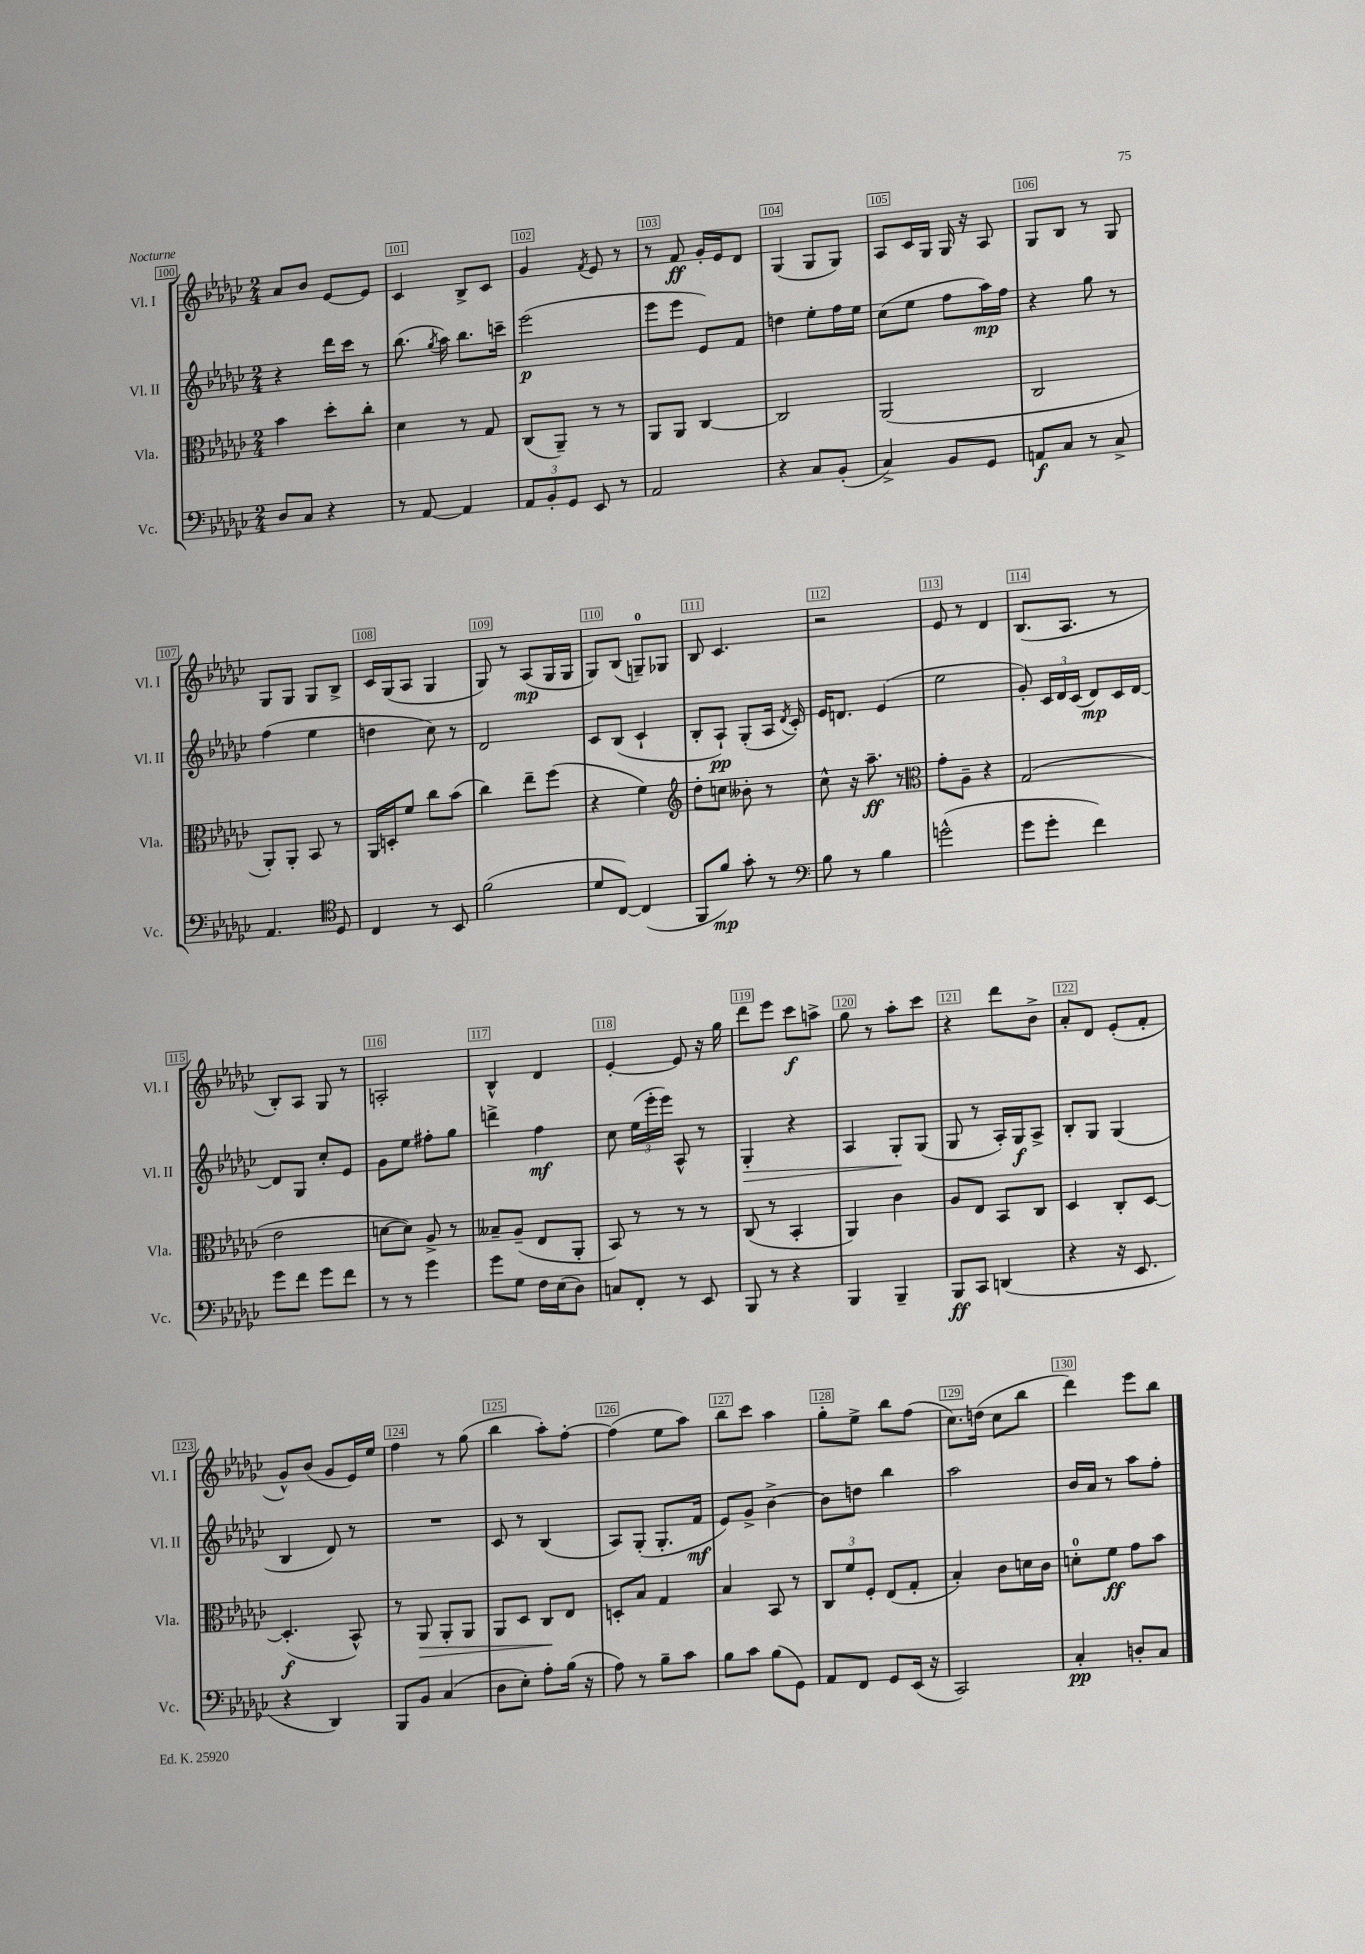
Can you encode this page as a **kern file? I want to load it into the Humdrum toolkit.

**kern	**kern	**kern	**kern
*staff4	*staff3	*staff2	*staff1
*clefF4	*clefC3	*clefG2	*clefG2
*k[b-e-a-d-g-c-]	*k[b-e-a-d-g-c-]	*k[b-e-a-d-g-c-]	*k[b-e-a-d-g-c-]
*M2/4	*M2/4	*M2/4	*M2/4
8D-	4b-	4r	8a-
8C-	.	.	8b-
4r	8dd-'	16ddd-	[8e-
.	.	16ccc-	.
.	8cc-'	8r	8e-]
=	=	=	=
8r	4d-	(8.bb-	4c-
[8AA-	.	.	.
.	.	8qgg-	.
.	.	16aa-)	.
4AA-]	8r	8.bb-	8B-^
.	8G-	.	8c-
.	.	16ccc~	.
=	=	=	=
12AA-	(8C-	(2eee-	4g-
12BB-'	.	.	.
.	8AA-~)	.	.
12GG-	.	.	.
.	.	.	8qf
8EE-	8r	.	8e-
8r	8r	.	8r
=	=	=	=
2AA-	8AA-	8eee-	8r
.	8AA-	8eee-	8f
.	[4C-	8e-)	16g-'
.	.	.	16e-
.	.	8f	8d-
=	=	=	=
4r	2C-]	4dd	(4G-
8C-	.	8ee-'	8G-
(8BB-'	.	16ff	8G-)
.	.	16ee-	.
=	=	=	=
4C-^)	(2AA-	(8cc-	8A-
.	.	8ee-	16c-
.	.	.	16G-
8BB-	.	8ff	16G-
.	.	.	16r
8GG-	.	16aa-)	8A-
.	.	16ff	.
=	=	=	=
8AA	2C-	4r	8G-
8C-	.	.	8B-
8r	.	8gg-	8r
8C-^	.	8r	8G-
=	=	=	=
4.AA-	8AA-')	(4ff	8G-
.	8AA-'	.	8G-
.	8BB-	4ee-	8G-
*clefC4	*	*	*
8D-	8r	.	8B-^
=	=	=	=
4C-	16AA-	4dd	16c-
.	16D'	.	(16G-
.	8f	.	8A-
8r	8cc-	8cc-)	4G-
8BB-	(8b-	8r	.
=	=	=	=
(2f	4cc-)	2d-	8G-)
.	.	.	8r
.	8ee-~	.	(8A-
.	(8ff	.	16G-
.	.	.	16G-
=	=	=	=
8d-	4r	8c-	8G-)
[8C-)	.	(8B-	(8B-
(4C-]	4f)	4c-`	8G~)
.	.	.	8G-
=	=	=	=
*	*clefG2	*	*
8FF	8dd-'	8B-'	8B-
8f)	8cc	8A-`)	4.c-
8g-'	8b--'	(8G-'	.
8r	8r	16A-	.
.	.	8qd-	.
.	.	16c-')	.
=	=	=	=
*clefF4	*	*	*
8B-	8cc-^^	16e-	2r
.	.	8.d	.
8r	16r	.	.
.	8.aa-~	.	.
4B-	.	(4e-	.
.	8r	.	.
=	=	=	=
*	*clefC3	*	*
(2g^^	8g-'	2ee-	8e-
.	8A-~	.	8r
.	4r	.	4d-
=	=	=	=
8g-	(2G-	8g-')	(8.B-
8g-'	.	24c-	.
.	.	24d-	.
.	.	.	8.A-
.	.	(24c-	.
4f)	.	8d-)	.
.	.	16c-	8r
.	.	[16d-	.
=	=	=	=
8g-	2e-	8d-]	8B-')
8f	.	8G-	8A-
8g-	.	8cc-'	8G-
8f	.	8e-	8r
=	=	=	=
8r	[8d	8g-	2A'
8r	8d])	8ee-	.
4g-	8A-^	8ff#'	.
.	8r	8gg-	.
=	=	=	=
8g-	8B--~	4ddd^	4B-^^
8G-	(8A-~	.	.
16F	8E-	4ff	4d-
(16E-	.	.	.
8D-)	8AA-'	.	.
=	=	=	=
8C	8BB-)	8cc-	[4e-'
8FF'	8r	(24ee-	.
.	.	24eee-'	.
.	.	24eee-)	.
8r	8r	8A-^^	8e-]
8EE-	8r	8r	16r
.	.	.	16gg-
=	=	=	=
8BBB-	(8C-	4G-'	8ddd-
8r	8r	.	8eee-
4r	4BB-'	4r	8ccc-
.	.	.	8aa^
=	=	=	=
4BBB-	4AA-)	4A-	8gg-
.	.	.	8r
4BBB-~	4c-	8G-'	8aa-'
.	.	(8G-	8ccc-
=	=	=	=
8BBB-	8A-	8G-	4r
8CC-	8E-	8r	.
(4DD	8BB-	16A-')	8ddd-
.	.	16G-	.
.	8C-	8A-^	8b-^
=	=	=	=
4r	4D-	8B-'	8a-'
.	.	8G-	8d-
16r	8C-'	(4G-	(8e-'
8.EE-	.	.	.
.	[8D-	.	8f'
=	=	=	=
4r	(4.D-']	4B-	8g-^^)
.	.	.	(8b-
4DD-)	.	8d-)	8g-
.	8BB-^^)	8r	16e-)
.	.	.	16ee-
=	=	=	=
8BBB-	8r	2r	4ff
8BB-	8AA-	.	.
(4C-	8AA-'	.	8r
.	8AA-	.	(8gg-
=	=	=	=
8D-	8AA-	8c-	4bb-
8E-')	8D-	8r	.
8A-'	8C-	(4B-	8aa-')
(16B-	8E-	.	[8ff'
16r	.	.	.
=	=	=	=
8A-)	8D'	8A-)	(4ff]
8r	8B-	(8G-'	.
8B-~	4G-	8.G-'	8ee-
8c-	.	.	8aa-)
.	.	16f	.
=	=	=	=
8B-	4B-	8e-)	8bb-
8c-	.	8g-^	8ccc-
(8B-	8BB-	[4b-^	4aa-
8GG-)	8r	.	.
=	=	=	=
8AA-	12C-	8b-]	8gg-'
.	12f	.	.
8FF	.	8dd	8ee-^
.	12F'	.	.
8GG-	(8E-	4bb-	8bb-
(16EE-	8G-'	.	(8ff
16r	.	.	.
=	=	=	=
2CC-)	4B-')	2aa-	8.cc-)
.	.	.	(16dd
.	8c-	.	8cc-
.	16d	.	8bb-
.	16c-	.	.
=	=	=	=
4C-'	8d'	16b-	4ddd-)
.	.	16a-	.
.	8f	8r	.
8D'	8g-	8aa-	8eee-
8C-	8b-	8ff'	8bb-
==	==	==	==
*-	*-	*-	*-
